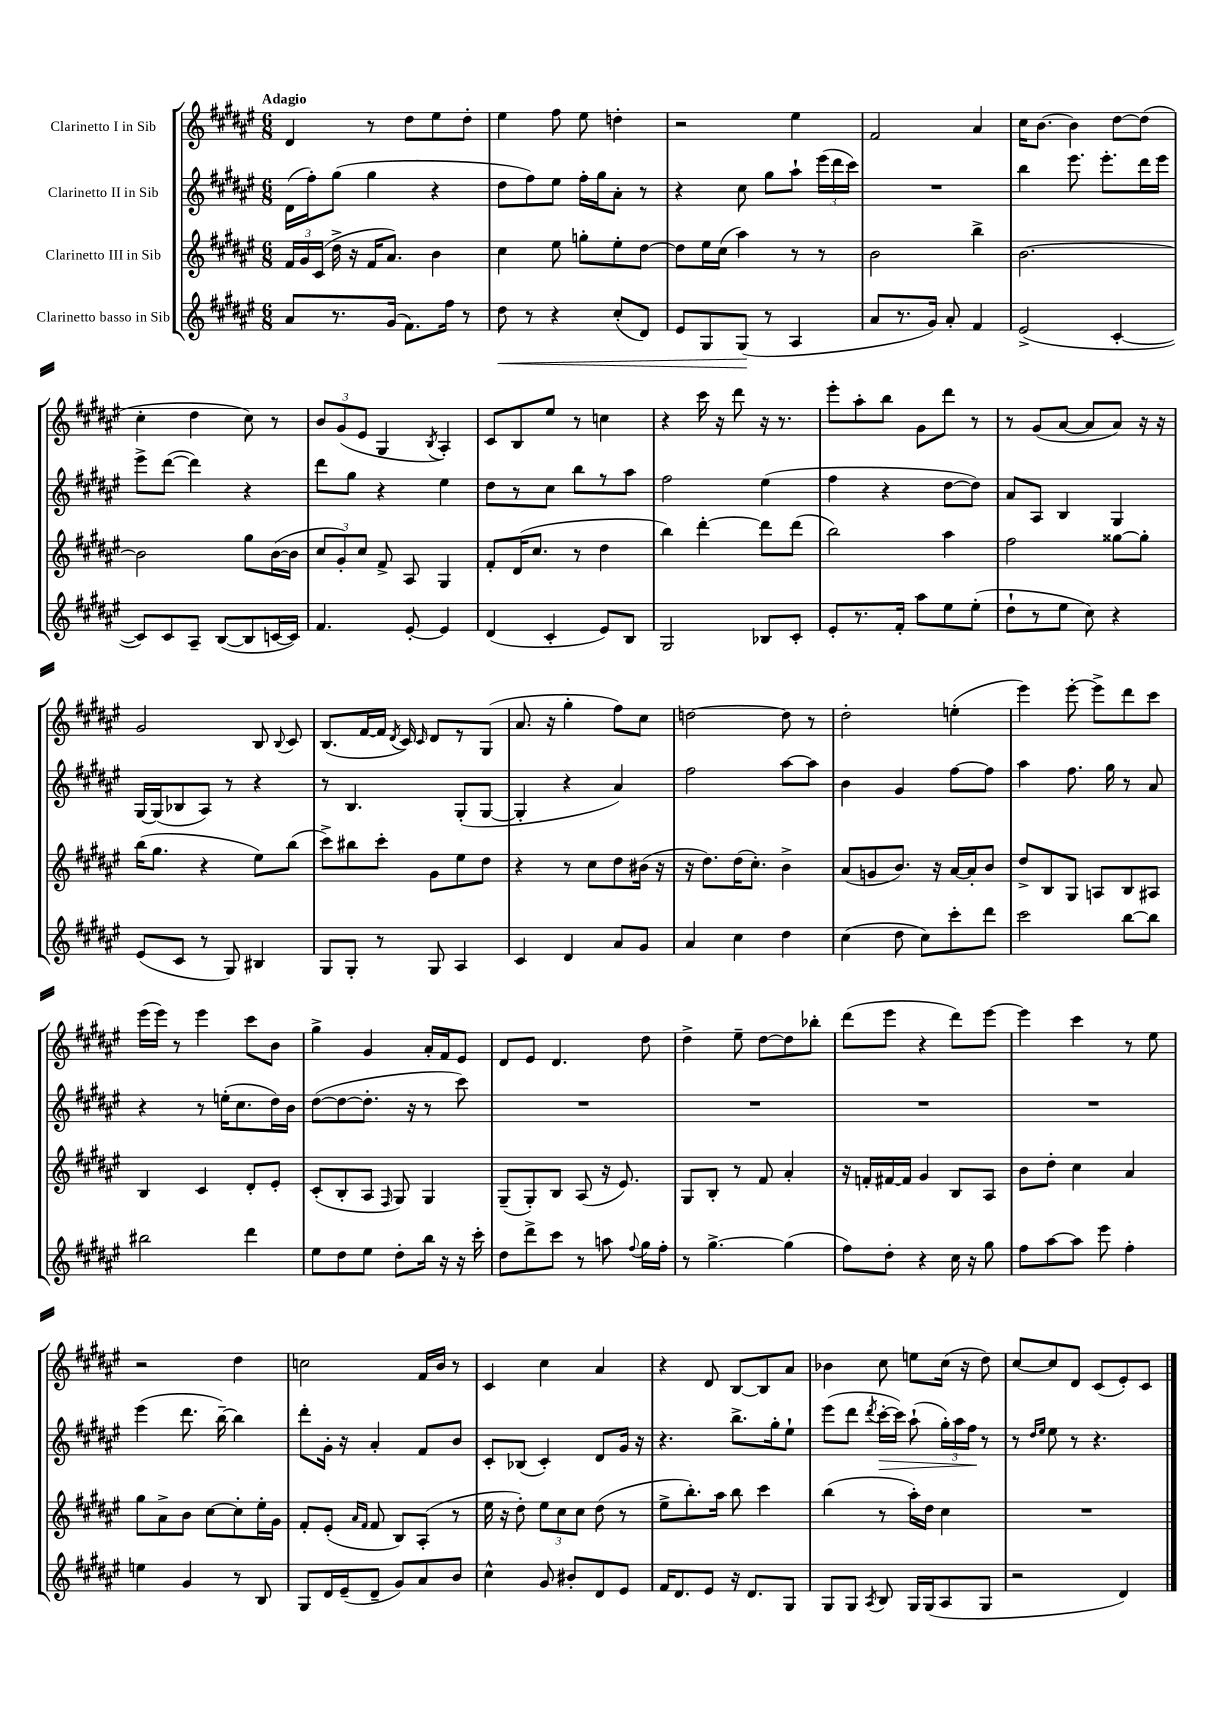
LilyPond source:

<<
\new StaffGroup <<
\new Staff = "s0" \with { instrumentName = "Clarinetto I in Sib" } {
    \clef treble \key fis \major \numericTimeSignature \time 6/8 \tempo "Adagio"
    \autoBeamOff dis'4 r8 dis''8[ eis''8 dis''8]-. |
    eis''4 fis''8 eis''8 d''4-. |
    r2 eis''4 |
    fis'2 ais'4 |
    cis''16[ b'8.]~ b'4 dis''8[~ dis''8]( |
    cis''4-. dis''4 cis''8) r8 |
    \tuplet 3/2 { b'8[ gis'8( eis'8] } gis4 \acciaccatura { b8 } ais4-.) |
    cis'8[ b8 eis''8] r8 c''4 |
    r4 cis'''16 r16 dis'''8 r16 r8. |
    eis'''8[-. ais''8-. b''8] gis'8[ dis'''8] r8 |
    r8 gis'8[( ais'8]~ ais'8[ ais'8]) r16 r16 |
    gis'2 b8 \appoggiatura { b8 } cis'8 |
    b8.[( fis'16~ fis'16] \acciaccatura { dis'8 } cis'16) \grace { cis'16 } dis'8[ r8 gis8]( |
    ais'8. r16 gis''4-. fis''8[) cis''8] |
    d''2~ d''8 r8 |
    dis''2-. e''4-.( |
    eis'''4) eis'''8~-. eis'''8[-> dis'''8 cis'''8] |
    eis'''16[( eis'''16]) r8 eis'''4 cis'''8[ b'8] |
    gis''4-> gis'4 ais'16[-. fis'16 eis'8] |
    dis'8[ eis'8] dis'4. dis''8 |
    dis''4-> eis''8-- dis''8[~ dis''8 bes''8]-. |
    dis'''8[( eis'''8] r4 dis'''8[) eis'''8]~ |
    eis'''4 cis'''4 r8 eis''8 |
    r2 dis''4 |
    c''2 fis'16[ b'16] r8 |
    cis'4 cis''4 ais'4 |
    r4 dis'8 b8[~ b8 ais'8] |
    bes'4 cis''8 e''8[ cis''16]( r16 dis''8) |
    cis''8[~ cis''8 dis'8] cis'8[( eis'8-.) cis'8] \bar "|." |
}
\new Staff = "s1" \with { instrumentName = "Clarinetto II in Sib" } {
    \clef treble \key fis \major \numericTimeSignature \time 6/8
    \autoBeamOff dis'16[( fis''16-.) gis''8]( gis''4 r4 |
    dis''8[ fis''8) eis''8] fis''16[-. gis''16 ais'8]-. r8 |
    r4 cis''8 gis''8[ ais''8]-! \tuplet 3/2 { eis'''16[( dis'''16 cis'''16]) } |
    R2. |
    b''4 eis'''8. eis'''8.[-. dis'''16 eis'''16] |
    eis'''8[-> dis'''8]~( dis'''4) r4 |
    dis'''8[ gis''8] r4 eis''4 |
    dis''8[ r8 cis''8] b''8[ r8 ais''8] |
    fis''2 eis''4( |
    fis''4 r4 dis''8[~ dis''8]) |
    ais'8[ ais8] b4 gis4 |
    gis16[~ gis16( bes8 ais8]) r8 r4 |
    r8 b4. gis8[-.( gis8]~ |
    gis4-. r4 ais'4) |
    fis''2 ais''8[~ ais''8] |
    b'4 gis'4 fis''8[~ fis''8] |
    ais''4 fis''8. gis''16 r8 ais'8 |
    r4 r8 e''16[-.( cis''8. dis''16) b'16] |
    dis''8[~( dis''8~ dis''8.]-. r16 r8 cis'''8) |
    R2. |
    R2. |
    R2. |
    R2. |
    eis'''4( dis'''8. b''16~--) b''4 |
    dis'''8[-. gis'16]-. r16 ais'4-. fis'8[ b'8] |
    cis'8[-. bes8]( cis'4-.) dis'8[ gis'16] r16 |
    r4. b''8.[-> gis''16-. eis''8]-! |
    eis'''8[( dis'''8] \acciaccatura { dis'''8 } cis'''16[~-.\> cis'''16]) ais''8-!( \tuplet 3/2 { gis''16[-.) ais''16 fis''16]\! } r8 |
    r8 \grace { dis''16[ eis''16] } eis''8 r8 r4. \bar "|." |
}
\new Staff = "s2" \with { instrumentName = "Clarinetto III in Sib" } {
    \clef treble \key fis \major \numericTimeSignature \time 6/8
    \autoBeamOff \tuplet 3/2 { fis'16[ gis'16 cis'16]( } dis''16-> r16 fis'16[ ais'8.]) b'4 |
    cis''4 eis''8 g''8[-. eis''8-. dis''8]~ |
    dis''8[ eis''16 cis''16]( ais''4) r8 r8 |
    b'2 b''4-> |
    b'2.~ |
    b'2 gis''8[ b'16~( b'16] |
    \tuplet 3/2 { cis''8[ gis'8-.) cis''8] } fis'8-> ais8 gis4 |
    fis'8[-. dis'16( cis''8.] r8 dis''4 |
    b''4) dis'''4~-. dis'''8[ dis'''8]( |
    b''2) ais''4 |
    fis''2 gisis''8[~ gisis''8]-. |
    b''16[( gis''8.] r4 eis''8[) b''8]( |
    cis'''8[->) bis''8 cis'''8]-. gis'8[ eis''8 dis''8] |
    r4 r8 cis''8[ dis''8 bis'16]( r16 |
    r16 dis''8.[) dis''16( cis''8.]-.) b'4-> |
    ais'8[( g'8 b'8.]) r16 ais'16[~ ais'16-. b'8] |
    dis''8[-> b8 gis8] a8[ b8 ais8] |
    b4 cis'4 dis'8[-. eis'8]-. |
    cis'8[-.( b8-. ais8] \grace { fis16 } gis8) gis4 |
    gis8[--( gis8-.) b8] ais8( r16 eis'8.) |
    gis8[ b8]-. r8 fis'8 ais'4-. |
    r16 f'16[-. fis'16~ fis'16] gis'4 b8[ ais8] |
    b'8[ dis''8]-. cis''4 ais'4 |
    gis''8[ ais'8-> b'8] cis''8[~ cis''8-. eis''16-. gis'16] |
    fis'8[-. eis'8]-.( \grace { ais'16[ fis'16] } fis'8 b8[) ais8]-.( r8 |
    eis''16 r16 dis''8-.) \tuplet 3/2 { eis''8[ cis''8 cis''8] } dis''8( r8 |
    eis''8[-> b''8.-.) ais''16] b''8 cis'''4 |
    b''4( r8 ais''16[-.) dis''16] cis''4 |
    R2. \bar "|." |
}
\new Staff = "s3" \with { instrumentName = "Clarinetto basso in Sib" } {
    \clef treble \key fis \major \numericTimeSignature \time 6/8
    \autoBeamOff ais'8[ r8. gis'16]( fis'8.[) fis''16] r8 |
    dis''8\< r8 r4 cis''8[-.( dis'8]) |
    eis'8[ gis8 gis8]\!( r8 ais4 |
    ais'8[ r8. gis'16]) ais'8-. fis'4 |
    eis'2->( cis'4~-. |
    cis'8[) cis'8 ais8]-- b8[~( b8 c'16~ c'16]) |
    fis'4. eis'8~-. eis'4 |
    dis'4( cis'4-. eis'8[) b8] |
    gis2 bes8[ cis'8]-. |
    eis'8[-. r8. fis'16]-. ais''8[ eis''8 eis''8]-.( |
    dis''8[-! r8 eis''8] cis''8) r4 |
    eis'8[( cis'8] r8 gis8) bis4 |
    gis8[ gis8]-. r8 gis8 ais4 |
    cis'4 dis'4 ais'8[ gis'8] |
    ais'4 cis''4 dis''4 |
    cis''4( dis''8 cis''8[) cis'''8-. dis'''8] |
    cis'''2 b''8[~ b''8] |
    bis''2 dis'''4 |
    eis''8[ dis''8 eis''8] dis''8[-. b''16] r16 r16 cis'''16-. |
    dis''8[ dis'''8-> cis'''8] r8 a''8 \appoggiatura { fis''8 } gis''16[ fis''16]-. |
    r8 gis''4.~-> gis''4( |
    fis''8[) dis''8]-. r4 cis''16 r16 gis''8 |
    fis''8[ ais''8~ ais''8] eis'''8 fis''4-. |
    e''4 gis'4 r8 b8 |
    gis8[ dis'16 eis'16--( dis'8]-- gis'8[) ais'8 b'8] |
    cis''4-^ gis'8 bis'8[-. dis'8 eis'8] |
    fis'16[ dis'8. eis'8] r16 dis'8.[ gis8] |
    gis8[ gis8] \acciaccatura { ais8 } b8 gis16[ gis16( ais8 gis8] |
    r2 dis'4) \bar "|." |
}
>>
>>
\layout { \context { \Score \remove "Bar_number_engraver" } }
